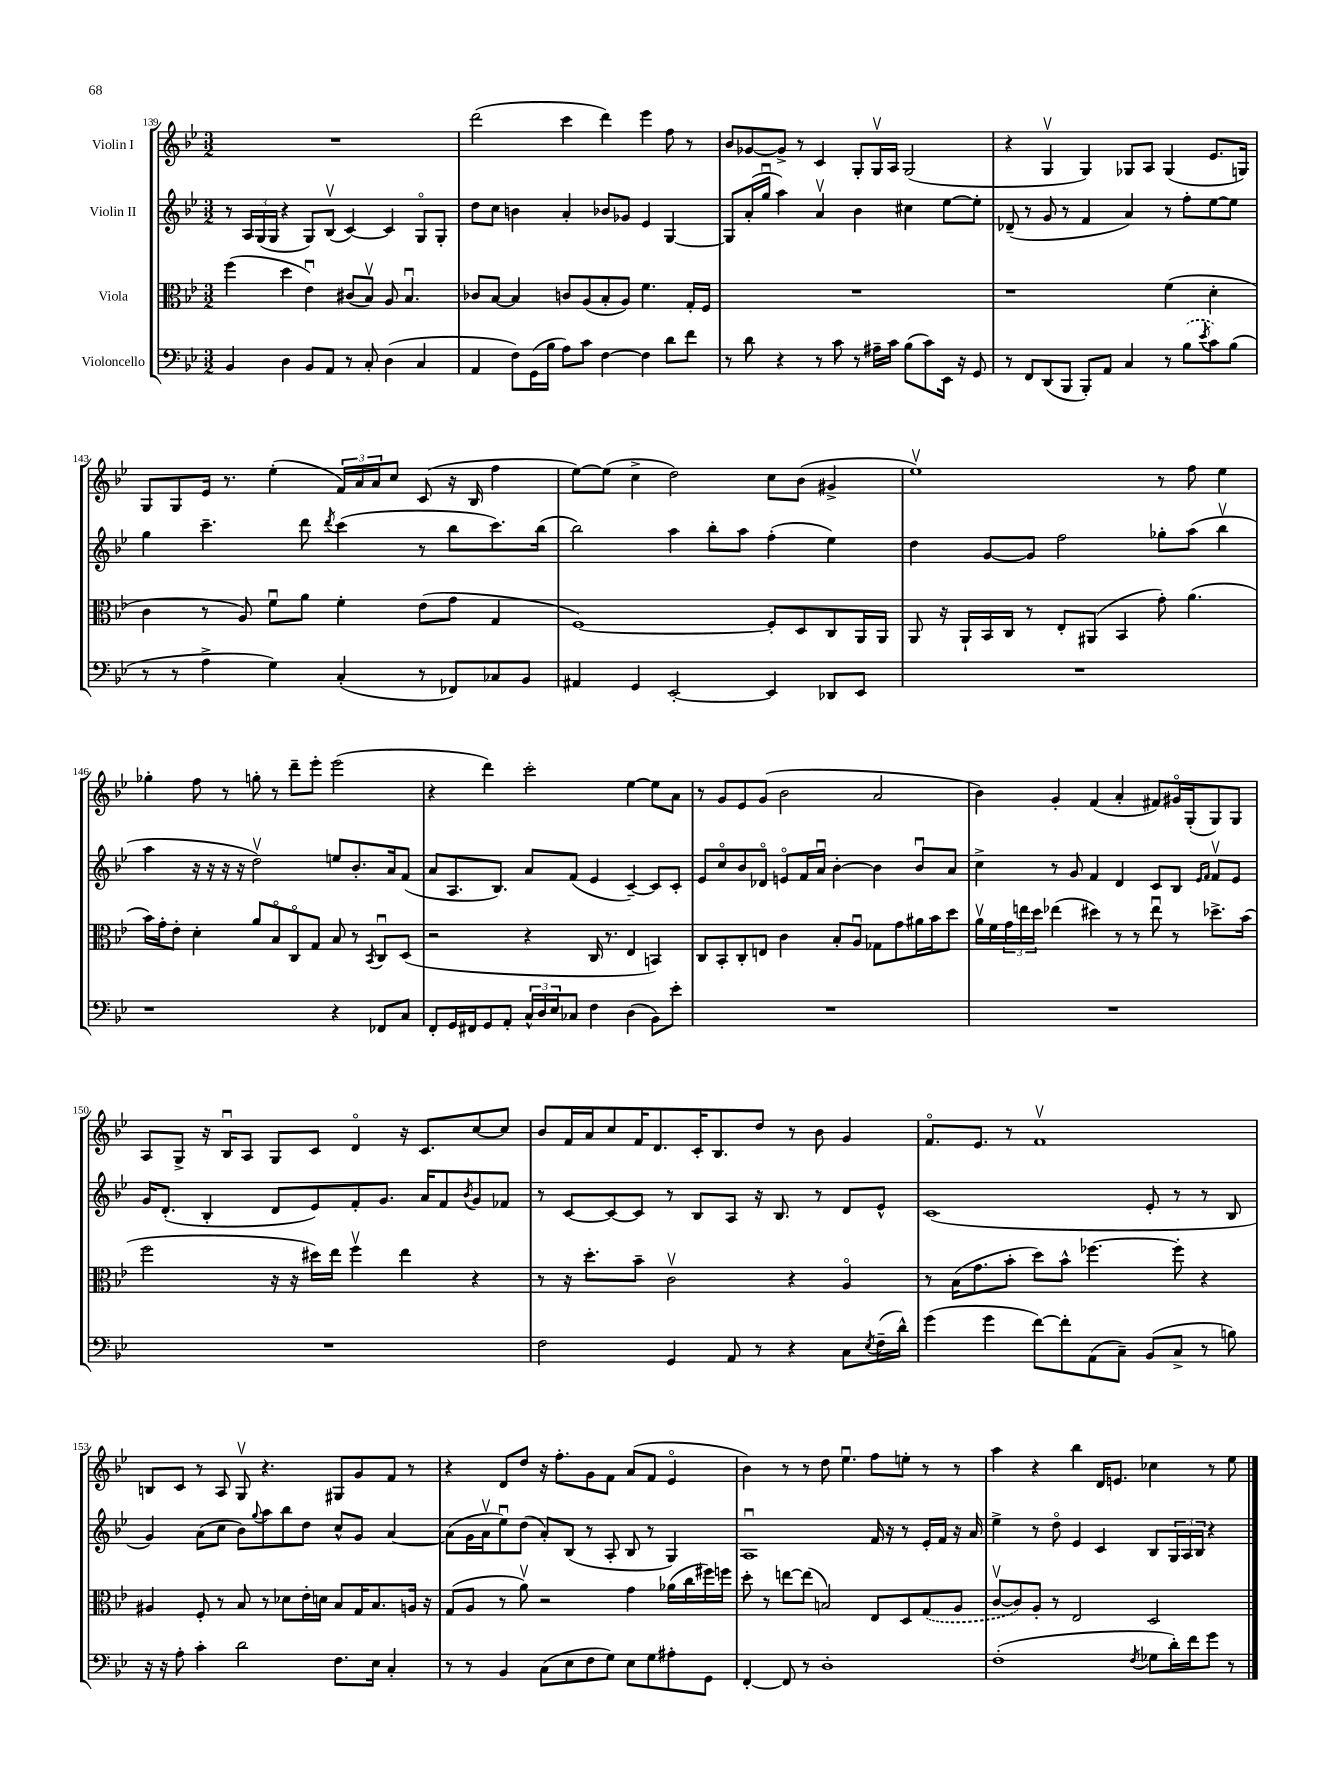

**kern	**kern	**kern	**kern
*staff4	*staff3	*staff2	*staff1
*clefF4	*clefC3	*clefG2	*clefG2
*k[b-e-]	*k[b-e-]	*k[b-e-]	*k[b-e-]
*M3/2	*M3/2	*M3/2	*M3/2
4BB-	(4ff	8r	1.r
.	.	24A	.
.	.	(24G	.
.	.	24G	.
4D	4dd	4r	.
8BB-	4e-u)	8G)	.
8AA	.	(8B-v	.
8r	(8c#	[4c)	.
8C'	8B-v)	.	.
(4D	8A	4c]	.
.	4.B-u	.	.
4C	.	8Go	.
.	.	8G'	.
=	=	=	=
4AA	8c-	8dd	(2ddd
.	[8B-	8cc	.
8F)	4B-]	4b	.
(16GG	.	.	.
16B-	.	.	.
8A)	8c	4a'	4ccc
8c	(8A	.	.
[4F	8B-'	8b-	4ddd)
.	8A)	8g-	.
4F]	4.f	4e-	4eee-
8d	.	[4G	8ff
8f	16G'	.	8r
.	16F	.	.
=	=	=	=
8r	1.r	8G]	8b-
8d	.	(16a'	[8g-
.	.	16ggu	.
4r	.	4aa)	8g-^]
.	.	.	8r
8r	.	4av	4c
8c	.	.	.
8r	.	4b-	8G'
16A#~	.	.	16Gv
16c	.	.	16A
(8B-	.	4cc#	(2G
8c)	.	.	.
16EE-	.	[8ee-	.
16r	.	.	.
8GG	.	8ee-']	.
=	=	=	=
8r	1r	(8d-~	4r
8FF	.	8r	.
(8DD	.	8g	4Gv
8BBB-	.	8r	.
8BBB-')	.	4f	4G)
8AA	.	.	.
4C	.	4a)	8G-
.	.	.	8A
8r	(4f	8r	(4G-
(8B-	.	8ff'	.
8qe-	.	.	.
8c)	4d'	[8ee-	8.e-
(8B-	.	8ee-]	.
.	.	.	16G)
=	=	=	=
8r	4c	4gg	8G
8r	.	.	8G
4A^	8r	4.ccc~	16e-
.	.	.	8.r
.	8A)	.	.
4G)	8fu	.	(4ee-'
.	8a	8ddd	.
.	.	8qddd	.
(4C'	4f'	(4ccc	24f)
.	.	.	24a
.	.	.	24a
.	.	.	8cc
8r	(8e-	8r	(8c
8FF-)	8g	8bb-	16r
.	.	.	16B-
8C-	4G	8.ccc)	4ff
8BB-	.	.	.
.	.	(16bb-	.
=	=	=	=
4AA#	[1F)	2bb-)	[8ee-)
.	.	.	(8ee-]
4GG	.	.	4cc^
[2EE-'	.	4aa	2dd)
.	.	8bb-'	.
.	.	8aa	.
4EE-]	8F']	(4ff'	8cc
.	8D	.	(8b-
8DD-	8C	4ee-)	4g#^
8EE-	16AA	.	.
.	16AA	.	.
=	=	=	=
1.r	8AA	4dd	1ee-v)
.	16r	.	.
.	16AA`	.	.
.	16BB-	[8g	.
.	16C	.	.
.	8r	8g]	.
.	8E-'	2ff	.
.	(8AA#	.	.
.	4BB-	.	.
.	8g')	8gg-'	8r
.	(4.a	(8aa	8ff
.	.	4bb-v	4ee-
=	=	=	=
1r	16b-)	4aa	4gg-'
.	16g'	.	.
.	8e-'	.	.
.	4d'	16r	8ff
.	.	16r	.
.	.	16r	8r
.	.	16r	.
.	8a	2ddv)	8gg'
.	8B-o	.	8r
.	8Co	.	8ddd~
.	8G	.	8eee-'
4r	8B-	8ee	(2eee-
.	8r	8.b-'	.
.	8qBB-	.	.
8FF-	8Cu	.	.
.	.	16a	.
8C	(8D	(8f	.
=	=	=	=
8FF'	2r	8a	4r
16GG	.	8.A	.
16FF#	.	.	.
8GG	.	.	4ddd)
.	.	8.B-)	.
8AA'	.	.	.
24C^^	4r	8a	2ccc'
24D	.	.	.
24E-	.	.	.
8C-	.	(8f	.
4F	16C	4e-	.
.	8.r	.	.
(4D	4E-	[4c~)	[4ee-
8BB-)	4BB)	8c]	8ee-]
8e-'	.	8c'	8a
=	=	=	=
1.r	8C	8e-	8r
.	8BB-'	8cco	8g
.	8C'	8b-	8e-
.	8E	8d-o	(8g
.	4c	8eo	2b-
.	.	16f	.
.	.	16au	.
.	8B-'	[4b-'	.
.	8Au	.	.
.	8G-	4b-]	2a
.	8g	.	.
.	16a#	8b-u	.
.	16b-	.	.
.	8dd	8a	.
=	=	=	=
1.r	16av	4cc^	4b-)
.	16f	.	.
.	24g	.	.
.	24ee	.	.
.	24dd	.	.
.	(4ee-	8r	4g'
.	.	8g	.
.	4dd#)	4f	(4f
.	8r	4d	4a'
.	8r	.	.
.	8ee-u	8c	8f#)
.	8r	8B-	16g#o
.	.	.	(16G'
.	.	16qqe-	.
.	.	16qqf	.
.	8.dd-^	8fv	8G)
.	.	8e-	8G
.	(16b-	.	.
=	=	=	=
1.r	2ff	16g	8A
.	.	(8.d'	.
.	.	.	8G^
.	.	4B-'	16r
.	.	.	16B-u
.	.	.	8A
.	16r	8d	8G
.	16r	.	.
.	16dd#)	8e-)	8c
.	16ee-	.	.
.	4ffv	8f'	4do
.	.	8.g	.
.	4ee-	.	16r
.	.	16a	8.c
.	.	8f	.
.	.	8qb-	.
.	4r	8g	[8cc
.	.	8f-	8cc]
=	=	=	=
2F	8r	8r	8b-
.	16r	[8c	16f
.	8.dd'	.	16a
.	.	8c_	8cc
.	8b-~	8c]	16f
.	.	.	8.d
4GG	2cv	8r	.
.	.	8B-	16c'
.	.	.	8.B-
8AA	.	8A	.
8r	.	16r	8dd
.	.	8.B-	.
4r	4r	.	8r
.	.	8r	8b-
8C	4Ao	8d	4g
8qE-	.	.	.
(16F~	.	8e-^^	.
16d^^)	.	.	.
=	=	=	=
(4g	8r	(1c	8.fo
.	(16B-	.	.
.	8.g	.	8.e-
4g	.	.	.
.	8b-'	.	8r
[8f)	8dd)	.	1fv
8f']	8b-^^	.	.
(8AA	[4.ff-	.	.
8C~)	.	.	.
(8BB-	.	8e-'	.
8C^	8ff-']	8r	.
8r	4r	8r	.
8B)	.	8B-	.
=	=	=	=
16r	4A#	4g)	8B
16r	.	.	.
8A'	.	.	8c
4c'	8F'	(8a	8r
.	8r	8cc	8A
2d	8B-	8b-)	8Gv
.	.	8qqgg	.
.	8r	8aa	4.r
.	8d-	8bb-	.
.	16e-'	8dd	.
.	16d	.	.
8.F	8B-	8cc^^	8G#
.	16G	8g	8g
16E-	8.B-	.	.
4C'	.	[4a	8f
.	16A	.	8r
.	16r	.	.
=	=	=	=
8r	(8G	(8a]	4r
8r	8A	16g	.
.	.	16av	.
4BB-	8r	8ee-u)	8d
.	8av)	(8dd	8dd
(8C	2r	8a')	16r
.	.	.	8.ff'
8E-	.	(8B-	.
8F	.	8r	8g
8G)	.	8A'	8f
8E-	4g	8B-	(8a
8G	.	8r	8f
8A#'	(16a-	4G)	4e-o
.	16cc	.	.
8GG	16ff#)	.	.
.	16ff	.	.
=	=	=	=
[4FF'	8dd'	1Au	4b-)
.	8r	.	.
8FF]	[8ee	.	8r
8r	(8ee]	.	8r
1D'	2B)	.	8dd
.	.	.	4.ee-u
.	8E-	16f	8ff
.	.	16r	.
.	8D	8r	8ee'
.	(8G	16e-'	8r
.	.	16f	.
.	8A	16r	8r
.	.	16a	.
=	=	=	=
(1F'	[8cv	4ee-^	4aa
.	8c])	.	.
.	8A'	8r	4r
.	8r	8ddo	.
.	2E-	4e-	4bb-
.	.	4c	16d
.	.	.	8.e
8qF	.	.	.
8G-	2D	8B-	4cc-
16d')	.	24G	.
.	.	24A	.
16f	.	.	.
.	.	24B-	.
8g	.	4r	8r
8r	.	.	8ee-
==	==	==	==
*-	*-	*-	*-
